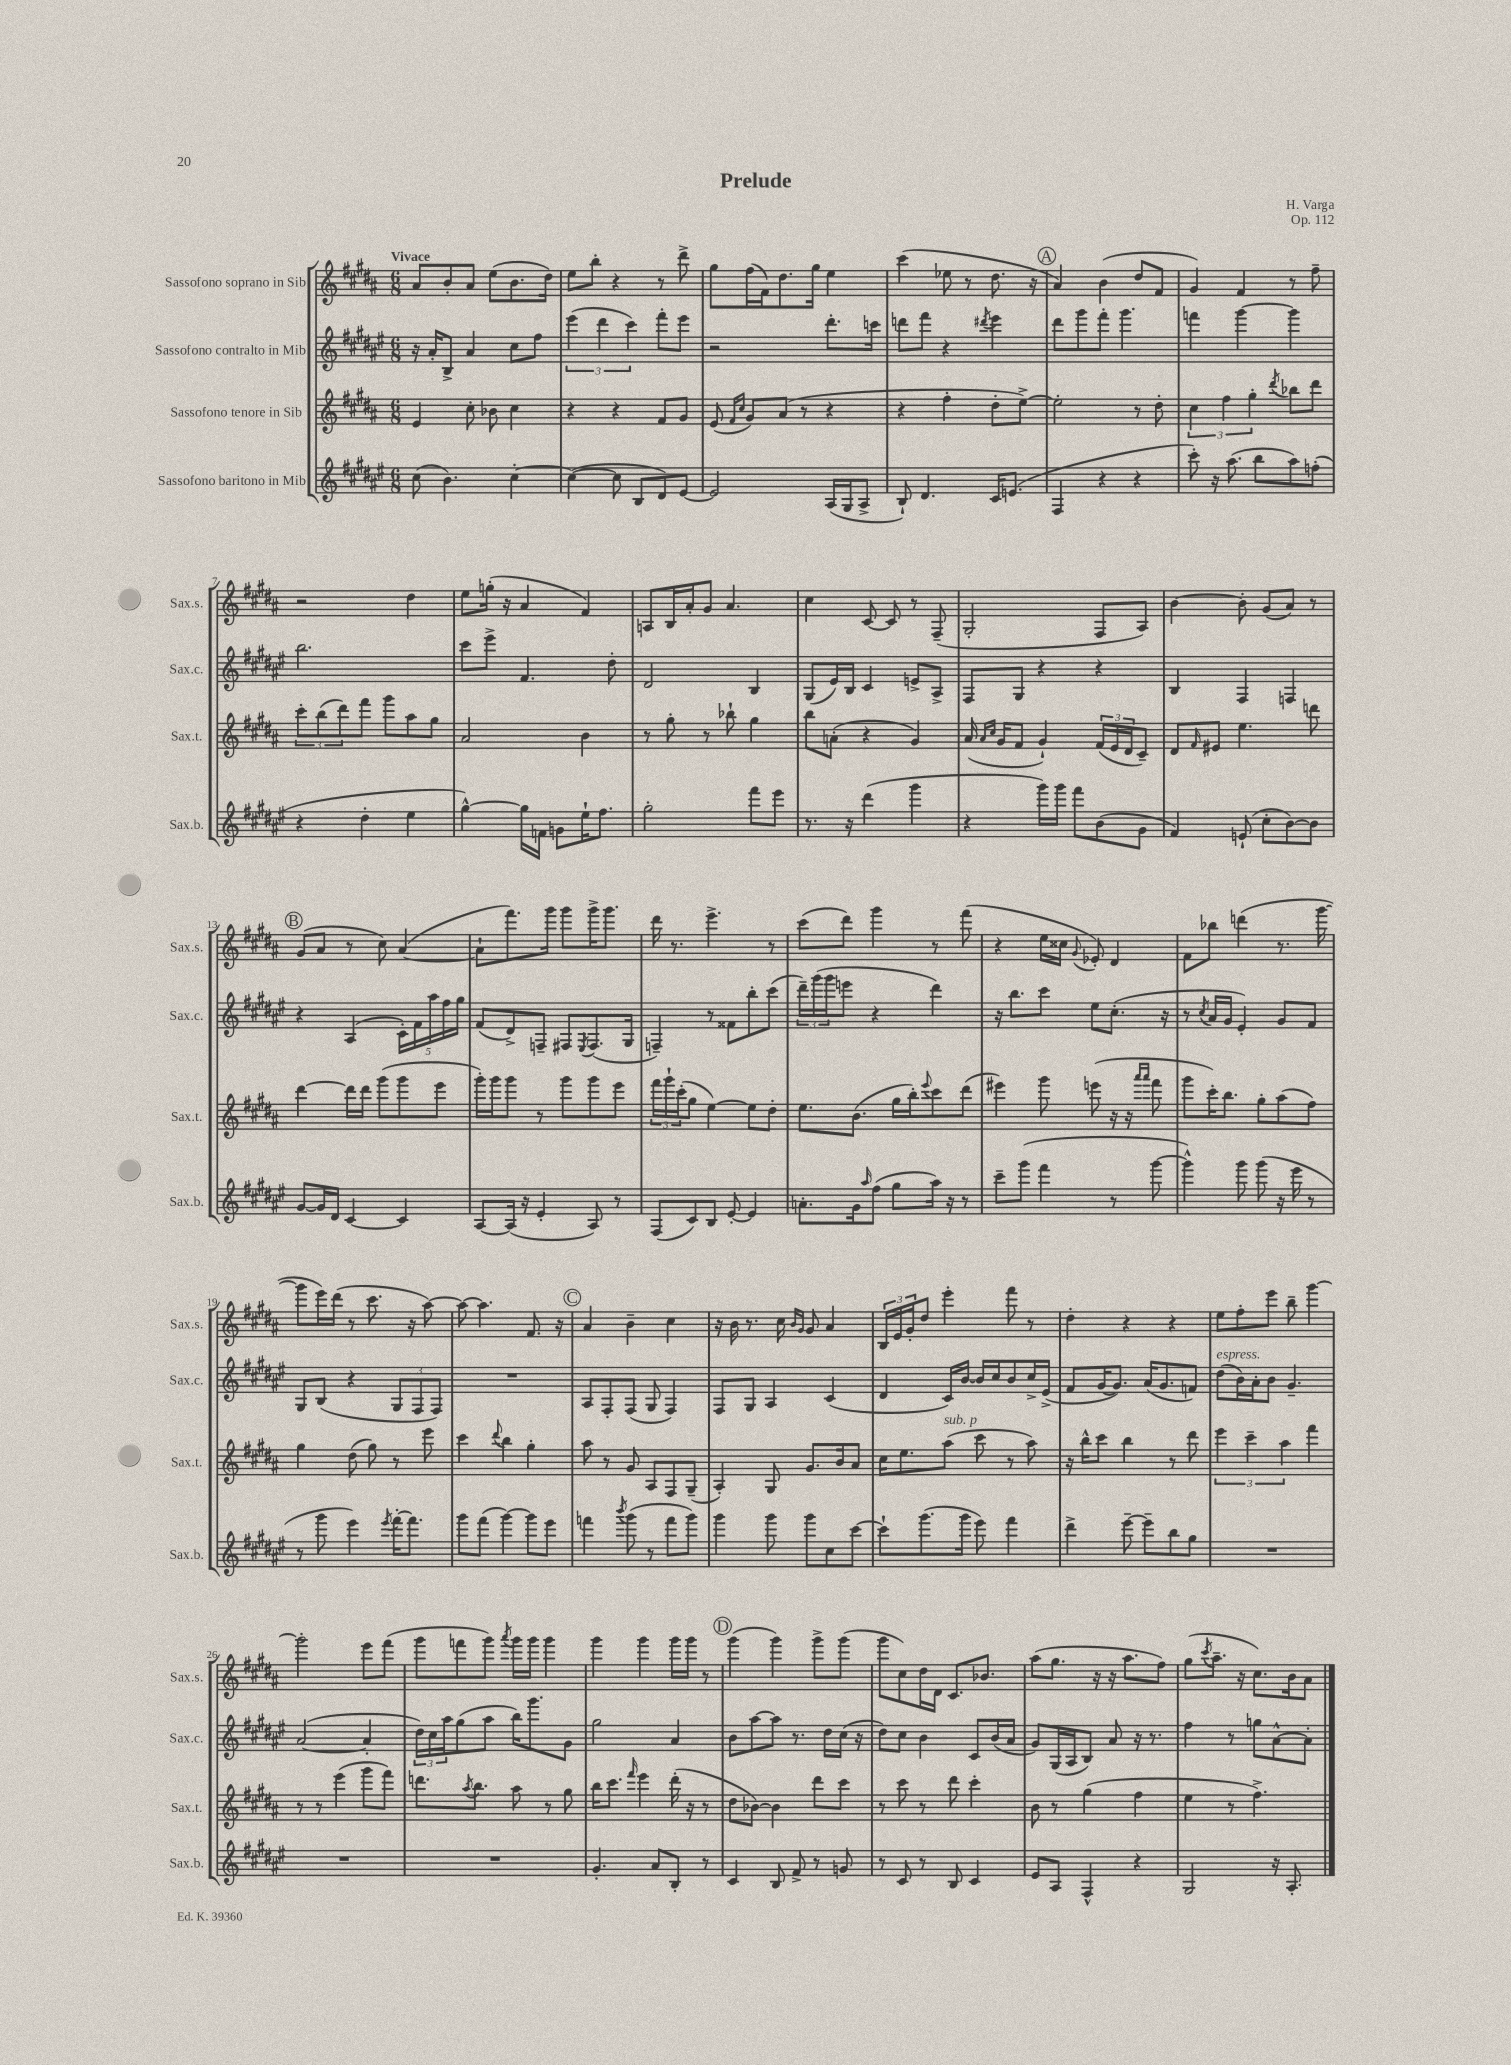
\header { title = "Prelude" composer = "H. Varga" opus = "Op. 112" }
<<
\new StaffGroup <<
\new Staff = "s0" \with { instrumentName = "Sassofono soprano in Sib" shortInstrumentName = "Sax.s." } {
    \clef treble \key b \major \numericTimeSignature \time 6/8 \tempo "Vivace"
    ais'8 b'8-. ais'8 e''8( b'8. dis''16) |
    e''8 b''8-. r4 r8 dis'''8-> |
    gis''8 fis''16( fis'16) dis''8. gis''16 e''4 |
    cis'''4( ees''8 r8 dis''8. r16 |
    \mark \markup { \circle "A" } ais'4) b'4( dis''8 fis'8 |
    gis'4) fis'4 r8 fis''8-- |
    r2 dis''4 |
    e''8 g''16-.( r16 ais'4 fis'4) |
    a8 b16 ais'16-. gis'8 ais'4. |
    cis''4 cis'8~ cis'8 r8 fis8--( |
    gis2-. fis8 ais8) |
    b'4~ b'8-. gis'8( ais'8) r8 |
    \mark \markup { \circle "B" } gis'8( ais'8 r8 cis''8) ais'4~( |
    ais'8-! fis'''8.) gis'''16 gis'''8 gis'''16-> gis'''8. |
    dis'''16 r8. e'''4.-> r8 |
    cis'''8( dis'''8) gis'''4 r8 fis'''8( |
    r4 e''16 cisis''16 \appoggiatura { gis'8 } ees'8-.) dis'4 |
    fis'8 bes''8 d'''4( r8. gis'''16~ |
    gis'''8 e'''16) dis'''16( r8 cis'''8. r16 ais''8~) |
    ais''8~ ais''4. fis'8. r16 |
    \mark \markup { \circle "C" } ais'4 b'4-- cis''4 |
    r16 b'16 r8. cis''16 \grace { b'16 gis'16 } gis'8 ais'4 |
    \tuplet 3/2 { b16 e'16 gis'16-. } dis''8 e'''4-. fis'''8 r8 |
    dis''4-. r4 r4 |
    e''8 fis''8-. e'''8 b''8-- gis'''4~ |
    gis'''2-. e'''8 fis'''8( |
    gis'''8 f'''8 gis'''8) \acciaccatura { ais'''8 } gis'''16 gis'''16 gis'''4 |
    gis'''4 gis'''4 gis'''16 gis'''16 r8 |
    \mark \markup { \circle "D" } gis'''4( gis'''4) gis'''8-> gis'''8( |
    gis'''8 cis''8) dis''16 dis'16 cis'8. bes'8. |
    ais''8( gis''8. r16 r16 ais''8. fis''8) |
    gis''8( \acciaccatura { cis'''8 } ais''8.-- r16 cis''8.) b'16 ais'8 \bar "|." |
}
\new Staff = "s1" \with { instrumentName = "Sassofono contralto in Mib" shortInstrumentName = "Sax.c." } {
    \clef treble \key fis \major \numericTimeSignature \time 6/8
    r16 ais'16-. b8-> ais'4 cis''8 fis''8 |
    \tuplet 3/2 { eis'''4( dis'''4 cis'''4) } fis'''8-. eis'''8 |
    r2 dis'''8.-. c'''16 |
    d'''8 fis'''8 r4 \acciaccatura { dis'''8 } eis'''4 |
    \mark \markup { \circle "A" } dis'''8 gis'''8 fis'''8-. gis'''4. |
    f'''4 gis'''4~ gis'''4 |
    b''2. |
    cis'''8 eis'''8-> fis'4. dis''8-. |
    dis'2 b4 |
    gis8( eis'16) b16 cis'4 e'8-> ais8-> |
    fis8 gis8 r4 r4 |
    b4 fis4 f4 |
    \mark \markup { \circle "B" } r4 ais4( \tuplet 5/4 { cis'16-.) fis'16 ais''16 fis''16 gis''16 } |
    fis'8( dis'8->) f8-- fis8 \acciaccatura { eis8 } fis8.( gis16 |
    f4--) r8 fisis'8 b''8-. cis'''8( |
    \tuplet 3/2 { dis'''16--) gis'''16( gis'''16 } e'''8 r4 dis'''4) |
    r16 b''8. cis'''8 eis''8 cis''8.-.( r16 |
    r8 \acciaccatura { cis''8 } ais'16 gis'16 eis'4-.) gis'8 fis'8 |
    gis8 b8( r4 \tuplet 3/2 { gis8 fis8 fis8) } |
    R2. |
    \mark \markup { \circle "C" } ais8 fis8-. fis8( gis8 fis4) |
    fis8 gis8 ais4 cis'4( |
    dis'4 cis'16) b'16~ b'16 cis''16 b'8 cis''16-> eis'16->( |
    fis'8 gis'16~ gis'8.) ais'16( gis'8. f'8) |
    dis''8^\markup { \italic "espress." }( b'16) ais'16-. b'8 gis'4.-- |
    ais'2~( ais'4-. |
    \tuplet 3/2 { dis''16) cis''16 ais''16 } gis''8( ais''8 b''16) gis'''8. gis'8 |
    gis''2 ais'4 |
    \mark \markup { \circle "D" } b'8 ais''8~ ais''8 r8. dis''16 cis''16( r16 |
    dis''8) cis''8 b'4 cis'8 b'16( ais'16 |
    gis'8) gis16( ais16 b8) ais'8 r16 r8. |
    fis''4 r8 g''8 ais'8~-^ ais'8-. \bar "|." |
}
\new Staff = "s2" \with { instrumentName = "Sassofono tenore in Sib" shortInstrumentName = "Sax.t." } {
    \clef treble \key b \major \numericTimeSignature \time 6/8
    e'4 cis''8-. bes'8 cis''4 |
    r4 r4 fis'8 gis'8 |
    e'8( \grace { fis'16 cis''16 } gis'8) ais'8( r8 r4 |
    r4 fis''4-. dis''8-. e''8~->) |
    \mark \markup { \circle "A" } e''2-. r8 dis''8-. |
    \tuplet 3/2 { cis''4 fis''4 gis''4-. } \acciaccatura { dis'''8 } bes''8 dis'''8 |
    \tuplet 3/2 { cis'''8-. b''8( dis'''8) } fis'''8 gis'''8 ais''8 gis''8 |
    ais'2 b'4 |
    r8 gis''8-. r8 bes''8-! gis''4 |
    b''8 a'8-.( r4 gis'4) |
    ais'16( \grace { ais'16 cis''16 } gis'16 fis'8 gis'4-!) \tuplet 3/2 { fis'16( e'16 dis'16 } cis'8--) |
    dis'8 \grace { fis'16 } eis'8 e''4. d'''8 |
    \mark \markup { \circle "B" } dis'''4~ dis'''16 dis'''16 gis'''8( gis'''8 e'''8 |
    gis'''16-.) gis'''16 gis'''8 r8 gis'''8 gis'''8 e'''8 |
    \tuplet 3/2 { fis'''16 gis'''16-! cis'''16-.( } gis''8 e''4~) e''8 dis''8-. |
    e''8. b'8.( gis''16 b''16-.) \appoggiatura { e'''8 } cis'''8 dis'''8( |
    eis'''4) gis'''8 e'''8( r16 r16 \grace { ais'''16 ais'''16 } fis'''8 |
    gis'''8 cis'''16-.) b''8. gis''8-. ais''8( fis''8) |
    gis''4 dis''8( gis''8) r8 e'''8 |
    cis'''4 \appoggiatura { dis'''8 } b''4 gis''4-. |
    \mark \markup { \circle "C" } ais''8 r8 gis'8 ais8 fis8 gis8--( |
    ais4-.) gis8 gis'8. b'16 ais'8 |
    cis''16 e''8. ais''8^\markup { \italic "sub. p" }( cis'''8 r8 ais''8) |
    r16 b''16-^ cis'''8 b''4 r8 dis'''8 |
    \tuplet 3/2 { e'''4 cis'''4-- ais''4 } fis'''4 |
    r8 r8 e'''4( gis'''8 fis'''8) |
    d'''8. \acciaccatura { ais''8 } b''8. ais''8 r8 gis''8 |
    b''16 cis'''8. \grace { fis'''16 } e'''4 dis'''16-.( r16 r8 |
    \mark \markup { \circle "D" } dis''8 bes'8~) bes'4 dis'''8 cis'''8 |
    r8 cis'''8 r8 dis'''8 cis'''4-. |
    b'8 r8 gis''4( fis''4 |
    e''4 r8 fis''4.->) \bar "|." |
}
\new Staff = "s3" \with { instrumentName = "Sassofono baritono in Mib" shortInstrumentName = "Sax.b." } {
    \clef treble \key fis \major \numericTimeSignature \time 6/8
    cis''8( b'4.) cis''4~-. |
    cis''4~( cis''8 b8 dis'8) eis'8~ |
    eis'2 ais16( gis16 ais8-> |
    b8-!) dis'4. cis'16 e'8.( |
    \mark \markup { \circle "A" } fis4 r4 r4 |
    cis'''8-.) r16 ais''8.( b''8 ais''8) f''8-.( |
    r4 dis''4-. eis''4 |
    gis''4~-^) gis''16 f'16 g'8 eis''16-! fis''8. |
    gis''2-. fis'''8 eis'''8 |
    r8. r16 dis'''4( gis'''4 |
    r4 gis'''16) gis'''16 fis'''8 b'8( gis'8 |
    fis'4) e'8-!( cis''8-. b'8~) b'8 |
    \mark \markup { \circle "B" } gis'8~ gis'16 dis'16 cis'4~ cis'4 |
    ais8~ ais16( r16 eis'4-. ais8) r8 |
    fis8( cis'8) b8 eis'8~-. eis'4 |
    a'8.-. gis'16 \grace { ais''16 } fis''8( gis''8 ais''16) r16 r8 |
    cis'''8-- gis'''8( fis'''4 r8 gis'''8~ |
    gis'''4-^) gis'''8 gis'''8( r16 eis'''16 r8 |
    r8 gis'''8 eis'''4) \acciaccatura { eis'''8 } fis'''16~-. fis'''8. |
    gis'''8 fis'''8( gis'''4~) gis'''8 eis'''8 |
    \mark \markup { \circle "C" } f'''4 \acciaccatura { b'''8 } gis'''8( r8 f'''8 gis'''8) |
    gis'''4 gis'''8 gis'''8 cis''8 cis'''8~ |
    cis'''8-! gis'''8.( gis'''16 eis'''8) fis'''4 |
    dis'''4-> eis'''8~-- eis'''8-- b''8 gis''8 |
    R2. |
    R2. |
    R2. |
    gis'4.-. ais'8 b8-. r8 |
    \mark \markup { \circle "D" } cis'4 b8 fis'8-> r8 g'8 |
    r8 cis'8 r8 b8 cis'4 |
    eis'8 ais8 fis4-^ r4 |
    gis2 r16 ais8.-. \bar "|." |
}
>>
>>
